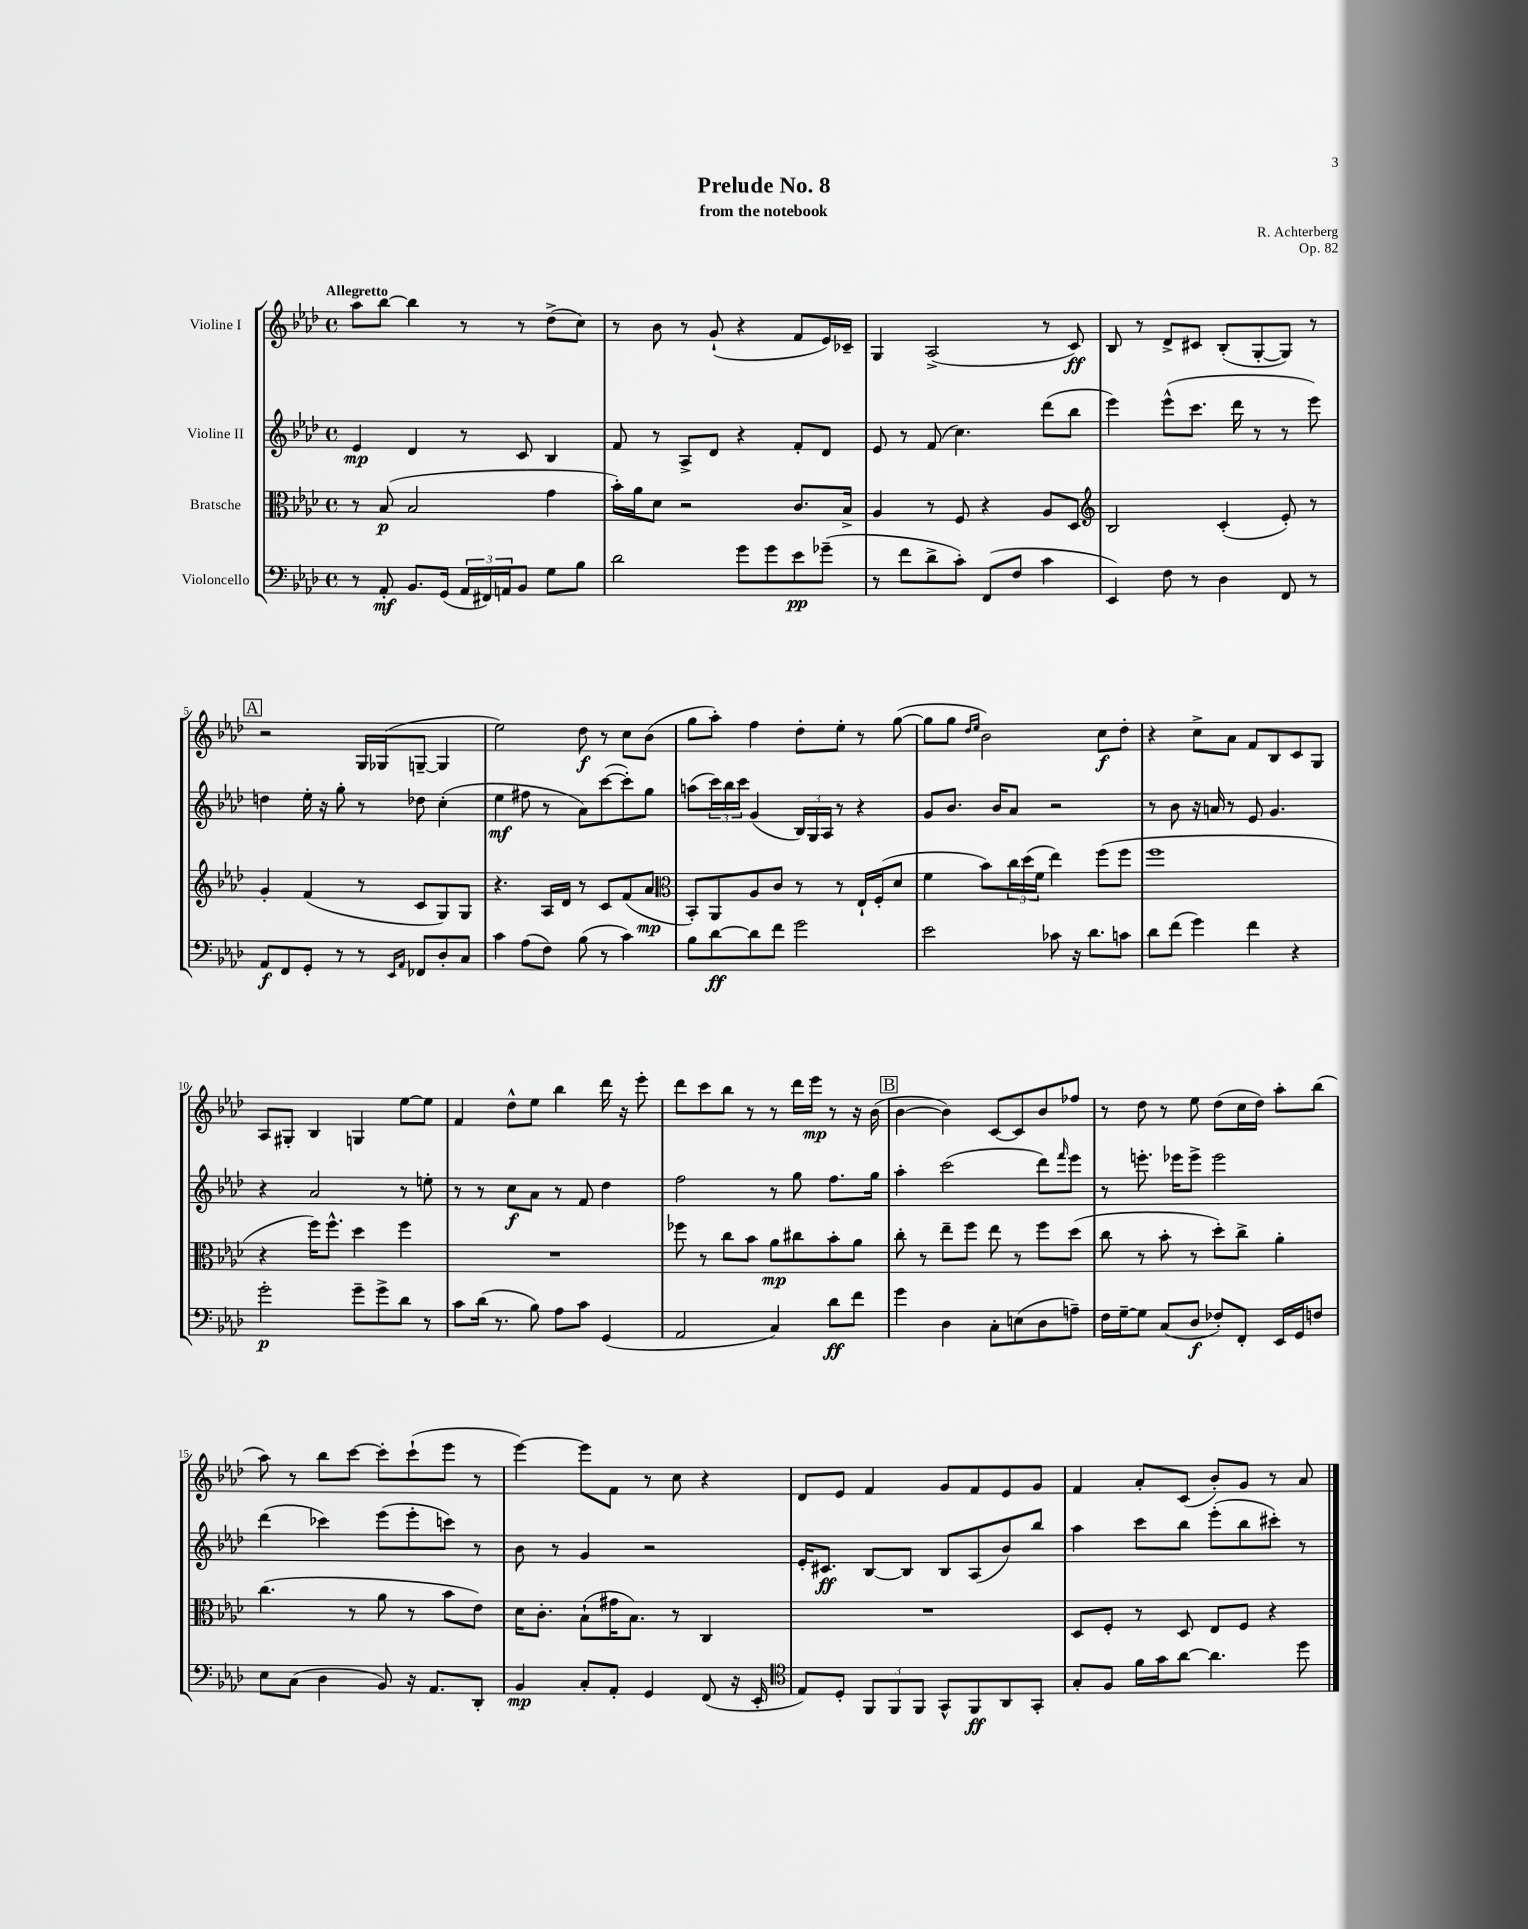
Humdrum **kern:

**kern	**dynam	**kern	**dynam	**kern	**dynam	**kern	**dynam
*part4	*part4	*part3	*part3	*part2	*part2	*part1	*part1
*staff4	*staff4	*staff3	*staff3	*staff2	*staff2	*staff1	*staff1
*I"Violoncello	*	*I"Bratsche	*	*I"Violine II	*	*I"Violine I	*
*clefF4	*	*clefC3	*	*clefG2	*	*clefG2	*
*k[b-e-a-d-]	*	*k[b-e-a-d-]	*	*k[b-e-a-d-]	*	*k[b-e-a-d-]	*
*M4/4	*	*M4/4	*	*M4/4	*	*M4/4	*
*met(c)	*	*met(c)	*	*met(c)	*	*met(c)	*
=1	=1	=1	=1	=1	=1	=1	=1
!	!	!	!	!	!	!LO:TX:a:B:t=Allegretto	!
8r	.	8r	.	4e-/	mp	8aa-\L	.
8AA-'/	mf	(8B-/	p	.	.	[8bb-\J	.
8.BB-/L	.	2B-/	.	4d-/	.	4bb-\]	.
(16GG/Jk	.	.	.	.	.	.	.
24AA-/LL	.	.	.	8r	.	8r	.
24FF#X/)	.	.	.	.	.	.	.
24AAn/J	.	.	.	.	.	.	.
8BB-/J	.	.	.	8c/	.	8r	.
8G\L	.	4g\	.	4B-/	.	(8dd-^\L	.
8B-\J	.	.	.	.	.	8cc\J)	.
=2	=2	=2	=2	=2	=2	=2	=2
2d-\	.	16b-'\LL)	.	8f/	.	8r	.
.	.	16a-\J	.	.	.	.	.
.	.	8d-\J	.	8r	.	8b-\	.
.	.	2r	.	8A-^/L	.	8r	.
.	.	.	.	8d-/J	.	(8g`/	.
8g\L	.	.	.	4r	.	4r	.
8g\	.	.	.	.	.	.	.
8e-\	pp	8.c/L	.	8f'/L	.	8f/L	.
(8g-X~\J	.	.	.	8d-/J	.	16e-/L)	.
.	.	16B-^/Jk	.	.	.	16c-X~/JJ	.
=3	=3	=3	=3	=3	=3	=3	=3
8r	.	4A-/	.	8e-/	.	4G/	.
8f\L	.	.	.	8r	.	.	.
8d-^\	.	8r	.	(8f/	.	(2A-^/	.
8c'\J)	.	8F/	.	4.cc\)	.	.	.
(8FF/L	.	4r	.	.	.	.	.
8F/J	.	.	.	.	.	.	.
4c\	.	8A-/L	.	(8ddd-\L	.	8r	.
.	.	8D-/J	.	8bb-\J	.	8c/)	ff
=4	=4	=4	=4	=4	=4	=4	=4
*	*	*clefG2	*	*	*	*	*
4EE-/)	.	2B-/	.	4eee-\)	.	8B-/	.
.	.	.	.	.	.	8r	.
8F\	.	.	.	(8eee-^^\L	.	8d-^/L	.
8r	.	.	.	8.ccc\J	.	8c#X/J	.
4D-\	.	(4c'/	.	.	.	(8B-'/L	.
.	.	.	.	16ddd-\	.	.	.
.	.	.	.	8r	.	[8G'/	.
8FF/	.	8e-'/)	.	8r	.	8G/J])	.
8r	.	8r	.	8eee-\)	.	8r	.
!!LO:LB:g=z
!!LO:REH:place=s1:t=A
=5	=5	=5	=5	=5	=5	=5	=5
8AA-/L	f	4g'/	.	4ddn\	.	2r	.
8FF/	.	.	.	.	.	.	.
8GG'/J	.	(4f/	.	16ee-'\	.	.	.
.	.	.	.	16r	.	.	.
8r	.	.	.	8gg'\	.	.	.
8r	.	8r	.	8r	.	16G/LL	.
.	.	.	.	.	.	(16G-X/J	.
16qqEE-/LL	.	.	.	.	.	.	.
16qqAA-/JJ	.	.	.	.	.	.	.
8FF-X/L	.	8c/L	.	8dd-X\	.	[8Gn~/J	.
8D-'/	.	8G/)	.	(4cc'\	.	4G/]	.
8C/J	.	8G/J	.	.	.	.	.
=6	=6	=6	=6	=6	=6	=6	=6
4c\	.	4.r	.	4ee-\	mf	2ee-\)	.
(8A-\L	.	.	.	8ff#X\	.	.	.
8F\J)	.	16A-/LL	.	8r	.	.	.
.	.	16d-/JJ	.	.	.	.	.
(8B-\	.	8r	.	8a-\L)	.	8dd-\	f
8r	.	8c/L	.	([8ccc\	.	8r	.
4c\)	.	(8f/	.	8ccc'\])	.	8cc\L	.
.	.	8a-/J	mp	8gg\J	.	(8b-\J	.
=7	=7	=7	=7	=7	=7	=7	=7
*	*	*clefC3	*	*	*	*	*
8B-\L	.	8BB-'/L)	.	(8aan\L	.	8gg\L	.
[8d-\	ff	8AA-/	.	24ccc\L)	.	8aa-'\J)	.
.	.	.	.	24bb-\	.	.	.
.	.	.	.	24ccc\JJ	.	.	.
8d-\]	.	8A-/	.	(4g/	.	4ff\	.
8f\J	.	8c/J	.	.	.	.	.
2g\	.	8r	.	24B-/LL)	.	8dd-'\L	.
.	.	.	.	24G/	.	.	.
.	.	.	.	24A-/JJ	.	.	.
.	.	8r	.	8r	.	8ee-'\J	.
.	.	16E-`/LL	.	4r	.	8r	.
.	.	(16F'/J	.	.	.	.	.
.	.	8d-/J	.	.	.	([8gg\	.
=8	=8	=8	=8	=8	=8	=8	=8
2e-\	.	4f\	.	8g/L	.	8gg\L]	.
.	.	.	.	8.b-/J	.	8gg\J	.
.	.	.	.	.	.	16qqdd-/LL	.
.	.	.	.	.	.	16qqee-/JJ	.
.	.	8b-\L)	.	.	.	2b-\)	.
.	.	.	.	16b-/KL	.	.	.
.	.	24cc\L	.	8a-/J	.	.	.
.	.	(24dd-\	.	.	.	.	.
.	.	24f\JJ	.	.	.	.	.
8c-X\	.	4ee-\)	.	2r	.	.	.
16r	.	.	.	.	.	.	.
8.d-\L	.	.	.	.	.	.	.
.	.	(8ff\L	.	.	.	8cc\L	f
8cn\J	.	8ff\J	.	.	.	8dd-'\J	.
=9	=9	=9	=9	=9	=9	=9	=9
8d-\L	.	1ff	.	8r	.	4r	.
(8f\J	.	.	.	8b-\	.	.	.
4g\)	.	.	.	16r	.	8cc^\L	.
.	.	.	.	16an/	.	.	.
.	.	.	.	8r	.	8a-\J	.
4f\	.	.	.	8e-/	.	8f/L	.
.	.	.	.	4.g/	.	8B-/	.
4r	.	.	.	.	.	8c/	.
.	.	.	.	.	.	8G/J	.
!!LO:LB:g=z
=10	=10	=10	=10	=10	=10	=10	=10
2g'\	p	4r	.	4r	.	8A-/L	.
.	.	.	.	.	.	8G#X'/J	.
.	.	16ff\KL)	.	2a-/	.	4B-/	.
.	.	8.ff^^\J	.	.	.	.	.
8g~\L	.	4dd-\	.	.	.	4Gn/	.
8g^\	.	.	.	.	.	.	.
8d-\J	.	4ff\	.	8r	.	[8ee-\L	.
8r	.	.	.	8een'\	.	8ee-\J]	.
=11	=11	=11	=11	=11	=11	=11	=11
8c\L	.	1r	.	8r	.	4f/	.
(16d-\Jk	.	.	.	8r	.	.	.
8.r	.	.	.	.	.	.	.
.	.	.	.	8cc\L	f	8dd-^^\L	.
8B-\)	.	.	.	8a-\J	.	8ee-\J	.
8A-\L	.	.	.	8r	.	4bb-\	.
8c\J	.	.	.	8f/	.	.	.
(4GG/	.	.	.	4dd-\	.	16ddd-\	.
.	.	.	.	.	.	16r	.
.	.	.	.	.	.	8eee-'\	.
=12	=12	=12	=12	=12	=12	=12	=12
2AA-/	.	8ff-X\	.	2ff\	.	8ddd-\L	.
.	.	8r	.	.	.	8ccc\	.
.	.	8cc\L	.	.	.	8bb-\J	.
.	.	8b-\J	.	.	.	8r	.
4C/)	.	8a-\L	mp	8r	.	8r	.
.	.	8cc#X\	.	8gg\	.	16ddd-\LL	.
.	.	.	.	.	.	16eee-\JJ	mp
8d-\L	ff	8b-'\	.	8.ff\L	.	8r	.
8f\J	.	8a-\J	.	.	.	16r	.
.	.	.	.	16gg\Jk	.	(16b-\	.
!!LO:REH:place=s1:t=B
=13	=13	=13	=13	=13	=13	=13	=13
4g\	.	8cc'\	.	4aa-'\	.	[4b-\	.
.	.	8r	.	.	.	.	.
4D-\	.	8ee-~\L	.	(2ccc\	.	4b-\])	.
.	.	8ff\J	.	.	.	.	.
8C'\L	.	8ee-\	.	.	.	[8c/L	.
(8En\	.	8r	.	.	.	8c/]	.
8D-\	.	8ff\L	.	8ddd-\L)	.	8b-/	.
.	.	.	.	16qqfff/	.	.	.
8An~\J)	.	(8dd-\J	.	8eee-\J	.	8ff-X/J	.
=14	=14	=14	=14	=14	=14	=14	=14
16F\LL	.	8cc\	.	8r	.	8r	.
[16G~\J	.	.	.	.	.	.	.
8G\J]	.	8r	.	8.eeen'\	.	8dd-\	.
(8C/L	.	8b-'\	.	.	.	8r	.
.	.	.	.	16eee-X\KL	.	.	.
8D-/J	f	8r	.	8eee-^\J	.	8ee-\	.
8F-X'/L)	.	8dd-'\L)	.	2eee-\	.	(8dd-\L	.
8FF'/J	.	8cc^\J	.	.	.	16cc\L	.
.	.	.	.	.	.	16dd-\JJ)	.
16EE-/LL	.	4a-'\	.	.	.	8aa-'\L	.
16GG/J	.	.	.	.	.	.	.
8Fn/J	.	.	.	.	.	(8bb-\J	.
!!LO:LB:g=z
=15	=15	=15	=15	=15	=15	=15	=15
8E-\L	.	(4.cc\	.	(4ddd-\	.	8aa-\)	.
(8C\J	.	.	.	.	.	8r	.
4D-\	.	.	.	4ccc-X\)	.	8bb-\L	.
.	.	8r	.	.	.	[8ccc\J	.
8BB-/)	.	8a-\	.	(8eee-\L	.	8ccc'\L]	.
16r	.	8r	.	8eee-'\	.	(8ccc`\	.
8.AA-/L	.	.	.	.	.	.	.
.	.	8b-\L	.	8cccn\J)	.	8eee-\J	.
8DD-'/J	.	8e-\J)	.	8r	.	8r	.
=16	=16	=16	=16	=16	=16	=16	=16
4BB-/	mp	16d-\KL	.	8b-\	.	[4eee-\)	.
.	.	8.c'\J	.	.	.	.	.
.	.	.	.	8r	.	.	.
8C'/L	.	(8B-`\L	.	4g/	.	8eee-\L]	.
8AA-'/J	.	16g#X\K	.	.	.	8f\J	.
.	.	8.B-\J)	.	.	.	.	.
4GG/	.	.	.	2r	.	8r	.
.	.	8r	.	.	.	8cc\	.
(8FF/	.	4C/	.	.	.	4r	.
16r	.	.	.	.	.	.	.
16EE-'/	.	.	.	.	.	.	.
=17	=17	=17	=17	=17	=17	=17	=17
*clefC4	*	*	*	*	*	*	*
8E-/L)	.	1r	.	16e-'/KL	.	8d-/L	.
.	.	.	.	8.c#X/J	ff	.	.
8D-'/J	.	.	.	.	.	8e-/J	.
12FF/L	.	.	.	[8B-/L	.	4f/	.
12FF/	.	.	.	.	.	.	.
.	.	.	.	8B-/J]	.	.	.
12FF/J	.	.	.	.	.	.	.
8GG^^/L	.	.	.	8B-/L	.	8g/L	.
8FF/	ff	.	.	(8A-/	.	8f/	.
8AA-/	.	.	.	8b-/)	.	8e-/	.
8GG'/J	.	.	.	8bb-/J	.	8g/J	.
=18	=18	=18	=18	=18	=18	=18	=18
8G'/L	.	8D-/L	.	4aa-\	.	4f/	.
8F/J	.	8F'/J	.	.	.	.	.
16f\LL	.	8r	.	8ccc\L	.	8a-'/L	.
16g\J	.	.	.	.	.	.	.
[8a-\J	.	8D-/	.	8bb-\J	.	(8c/J	.
4.a-\]	.	8E-/L	.	(8eee-'\L	.	8b-'/L)	.
.	.	8F/J	.	8bb-\	.	8g/J	.
.	.	4r	.	8ccc#X'\J)	.	8r	.
8dd-\	.	.	.	8r	.	8a-/	.
==	==	==	==	==	==	==	==
*-	*-	*-	*-	*-	*-	*-	*-
